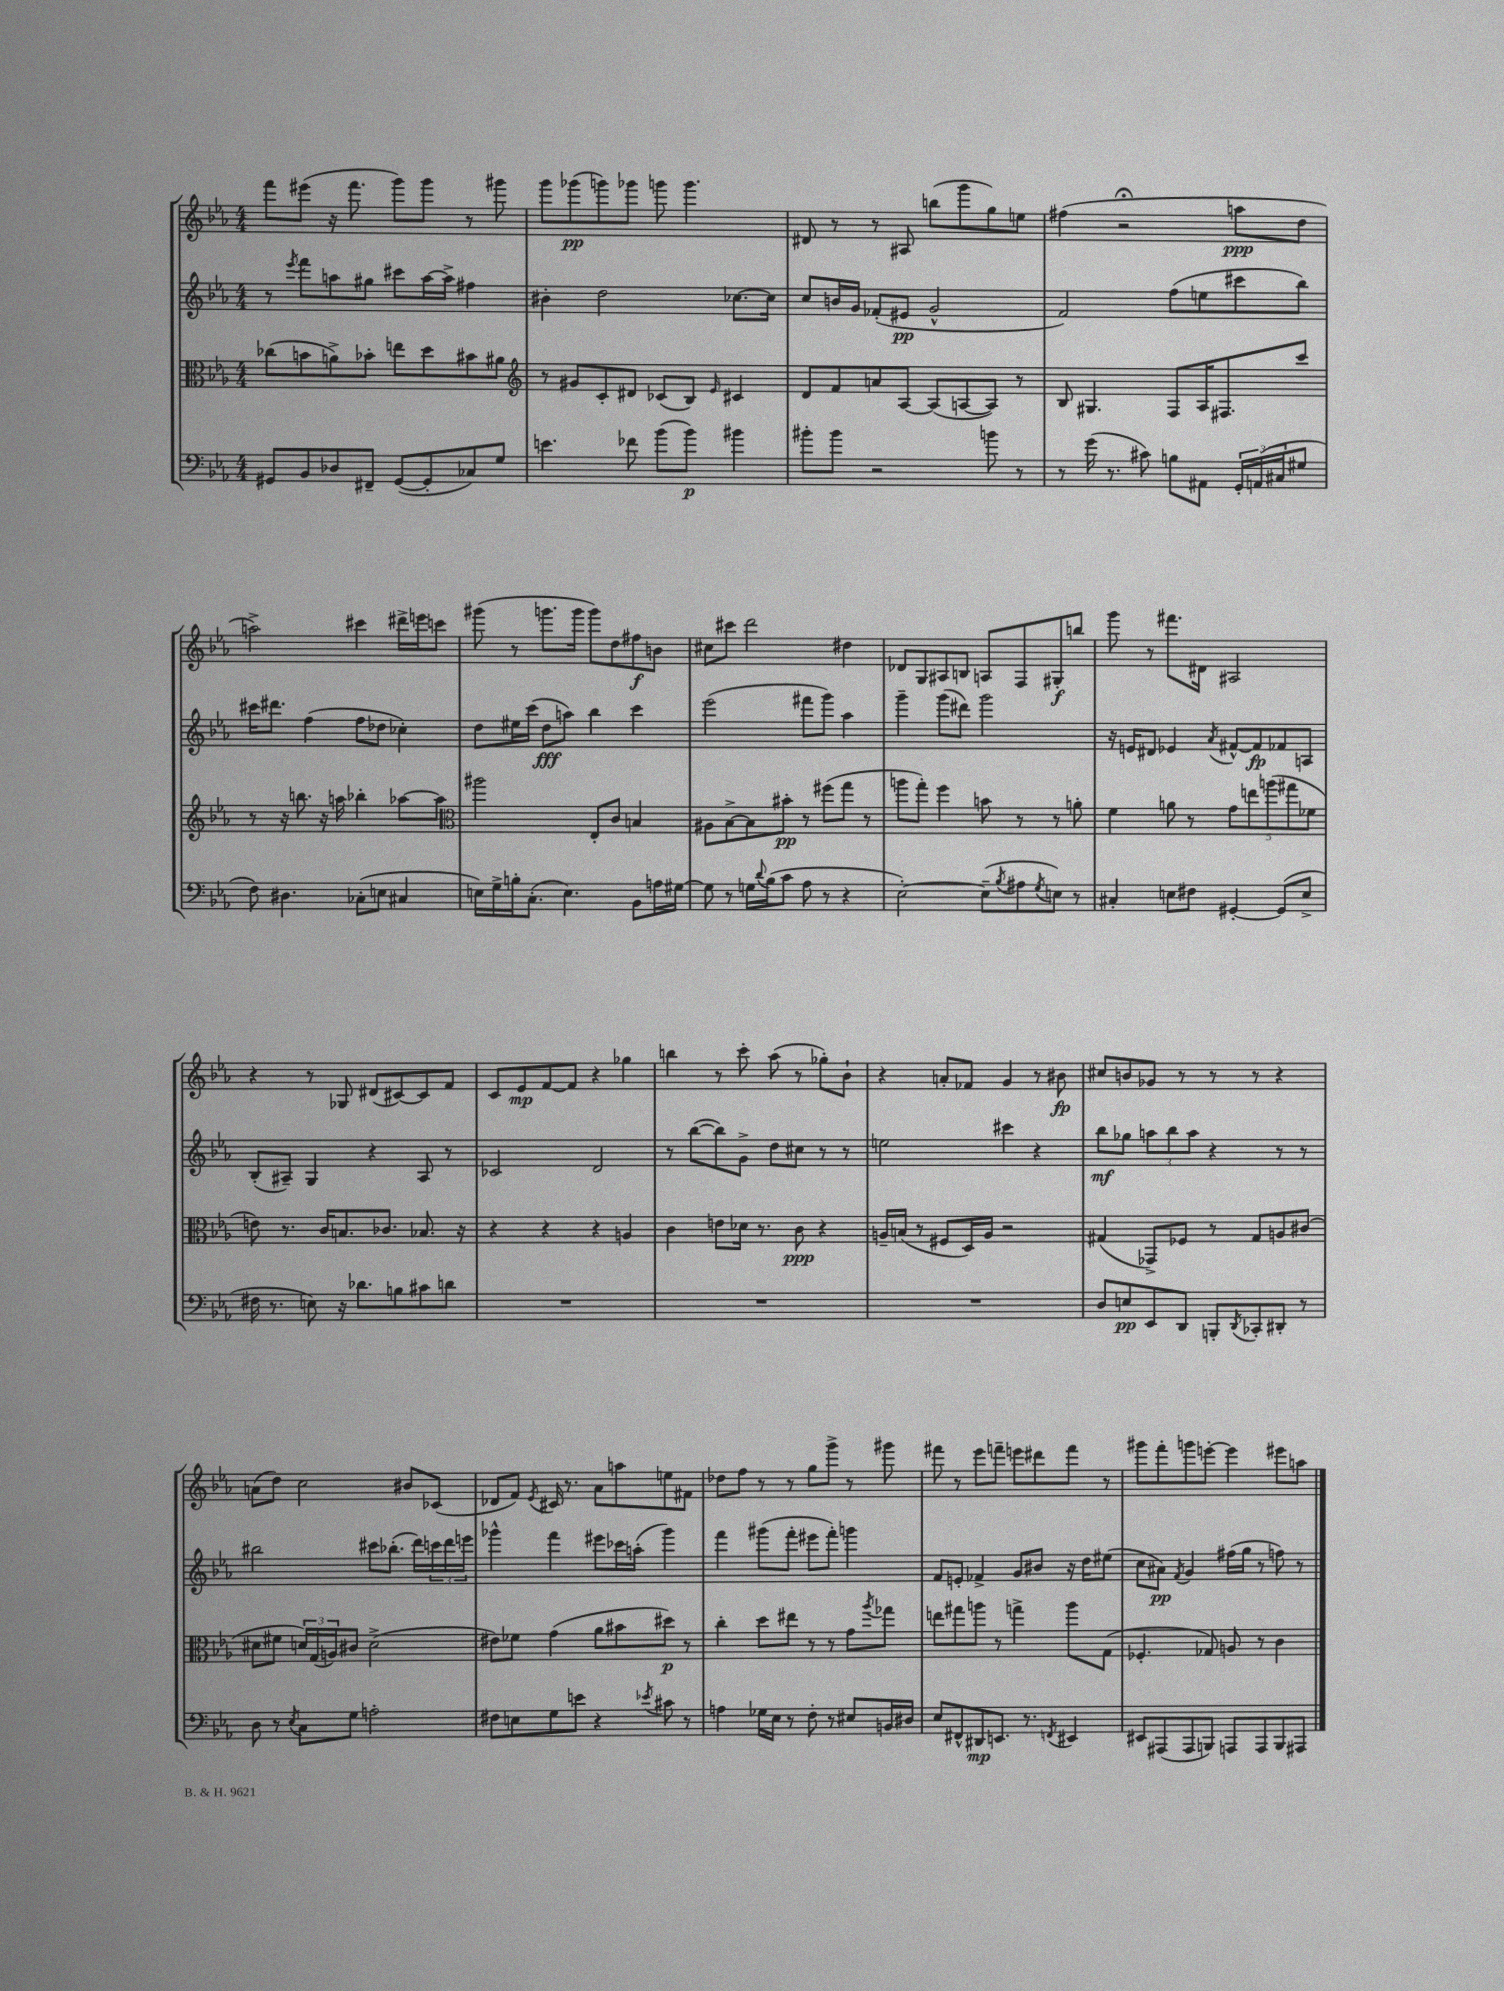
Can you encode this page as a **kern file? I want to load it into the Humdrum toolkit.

**kern	**kern	**kern	**kern
*staff4	*staff3	*staff2	*staff1
*clefF4	*clefC3	*clefG2	*clefG2
*k[b-e-a-]	*k[b-e-a-]	*k[b-e-a-]	*k[b-e-a-]
*M4/4	*M4/4	*M4/4	*M4/4
8GG#/L	(8cc-\L	8r	8fff\L
.	.	8qeee-/	.
8BB-/	8b\	8fff\L	(8eee#\J
8D-/	8a^\)	8aa\	16r
.	.	.	8.fff\
8FF#~/J	8b-'\J	8gg#\J	.
([8GG#/L	8ee\L	8ccc#\L	8ggg\L)
8GG#'/]	8dd\	[16aa\L	8ggg\J
.	.	16aa^\]JJ	.
8C-/)	8b#\	4ff#\	8r
8G/J	8a#\J	.	8ggg#\
=	=	=	=
*	*clefG2	*	*
4.e\	8r	4b#'\	8ggg\L
.	8g#/L	.	(8ggg-\
.	8c'/	2dd\	8ggg\)
8f-\	8d#/J	.	8ggg-\J
(8b-\L	(8c-/L	.	8ggg\
8b-\J)	8B-/J)	.	4.ggg\
.	16qqe-/	.	.
4b#\	4c#/	[8.cc-\L	.
.	.	16cc-\]Jk	.
=	=	=	=
8b#'\L	8d/L	8cc/L	8d#/
8b#\J	8f/	16b/L	8r
.	.	16g/JJ	.
2r	8a/	(8f-'/L	8r
.	[8A-/J	8e#/J	8A#/
.	(8A-/]L	2g^^/	(8bb\L
.	[8A/	.	8ggg\
8b\	8A/]J)	.	8gg\)
8r	8r	.	8ee\J
=	=	=	=
8r	8B-/	2f/)	(4ff#\
(16g\	4.G#/	.	.
8.r	.	.	.
.	.	.	2r;
8c#\)	.	.	.
8B\L	8F/L	(8ff\L	.
8AA#\J	16A-/K	8ee\	.
.	8.F#/	.	.
24GG'/LL	.	8ccc#\	8aa\L
(24AA/	.	.	.
24C#/J	.	.	.
8G#/J	8ccc/J	8bb-\J)	8dd\J
=	=	=	=
8F\)	8r	16ccc#\LK	2aa^\)
.	.	8.ddd#\J	.
4.D#\	16r	.	.
.	8.bb\	.	.
.	.	(4ff\	.
.	16r	.	.
.	16aa\	.	.
(8C-'\L	4bb-'\	8ff\L	4ccc#\
8E\J	.	8dd-\J	.
4C#/	[8aa-\L	4cc-'\)	16ddd#^\LL
.	.	.	16eee\J
.	8aa-\]J	.	8ccc\J
=	=	=	=
*	*clefC3	*	*
16E\LL)	2aa#\	8dd\L	(8ggg#\
16G^\	.	.	.
16B'\J	.	16ee#\L	8r
(8.C'\J	.	(16ccc\JJ	.
.	.	8dd\L	8.ggg\L
4.E\)	.	8aa\J)	.
.	.	.	16ggg\Jk
.	8E-'/L	4bb-\	8ggg\L)
.	8c/J	.	8dd\
8BB-\L	4B/	4ccc\	8ff#\
16A\L	.	.	8b\J
[16G#\JJ	.	.	.
=	=	=	=
8G#\]	8A#\L	(2eee-\	8cc#\L
8r	[8B-^\	.	8ccc#\J
16G\LL	8B-\]	.	2ddd\
8qqd/	.	.	.
(16B-\J	.	.	.
8c\J	8b#'\J	.	.
8A-\	8r	8fff#\L	.
8r	(8ff#\L	8ggg\J)	.
4r	8gg\J	4aa-\	4dd#\
.	8r	.	.
=	=	=	=
[2E-'\)	8aa\L	4ggg~\	8d-/L
.	8gg'\J)	.	8G/
.	4ff\	(8ggg\L	8A#/
.	.	8ddd#\J)	8B/J
(8E-~\]L	8b\	2ggg\	8A/L
8qB-/	.	.	.
8A#\	8r	.	8F/
8qG/	.	.	.
8E\J)	8r	.	8G#'/
8r	8a'\	.	8bb/J
=	=	=	=
4C#'/	4f\	16r	8ggg\
.	.	16e/LK	.
.	.	8d#/J	8r
8E\L	8a\	4e-/	8.fff#\L
8F#\J	8r	.	.
.	.	.	16d#\Jk
.	.	8qa-/	.
[4GG#'/	10g\L	[8f#^^/L	2A#/
.	10ee\	.	.
.	.	8f#/]	.
.	(10aa\	.	.
(8GG#/]L	.	8f-/	.
.	10gg#\	.	.
8E^/J	.	8A/J	.
.	10f-\J	.	.
=	=	=	=
16F#\	8e\)	(8B-'/L	4r
8.r	.	.	.
.	8.r	8A#~/J)	.
8E\)	.	4G/	8r
.	16c/LK	.	.
16r	8.B/	.	8G-/
8.d-\L	.	.	.
.	.	4r	(8d#/L
.	8.c-/J	.	.
8B\	.	.	[8c#/)
8c#\	8.B-/	8A#/	8c#/]
8d\J	.	8r	8f/J
.	16r	.	.
=	=	=	=
1r	4r	2c-/	8c/L
.	.	.	8e-/
.	4r	.	[8f/
.	.	.	8f/]J
.	4r	2d/	4r
.	4A/	.	4gg-\
=	=	=	=
1r	4c\	8r	4bb\
.	.	([8bb-\L	.
.	8e\L	8bb-\])	8r
.	16d-\Jk	8g^\J	8ccc'\
.	8.r	.	.
.	.	8dd\L	(8aa-\
.	8c\	8cc#\J	8r
.	4r	8r	8gg-'\L)
.	.	8r	8b-`\J
=	=	=	=
1r	16A~/LL	2ee\	4r
.	(16B/JJ	.	.
.	8r	.	.
.	8F#/L	.	8a'/L
.	16D/L)	.	8f-/J
.	16A/JJ	.	.
.	2r	4ccc#\	4g/
.	.	4r	8r
.	.	.	8b#\
=	=	=	=
8D/L	(4G#/	8bb-\L	8cc#/L
8E/	.	8gg-\J	8b/
8EE-/	8GG-^/L)	12aa\L	8g-/J
.	.	12bb-\	.
8DD/J	8F-/J	.	8r
.	.	12aa\J	.
8BBB'/L	8r	4r	8r
8qDD/	.	.	.
8CC-'/	8G#/L	.	8r
8DD#'/J	8A/	8r	4r
8r	(8c#/J	8r	.
=	=	=	=
8D\	8d#\L	2bb#\	(8a\L
8r	8f#\J	.	8dd\J)
8qE-/	.	.	.
8C\L	24d/LL)	.	2cc\
.	(24G/	.	.
.	24A/J)	.	.
8G\J	8c#/J	.	.
2A'\	(2d^\	8ccc#\L	.
.	.	(8.bb-'\J	.
.	.	.	8b#/L
.	.	16ddd\LL)	.
.	.	24ccc\	(8c-/J
.	.	24ddd\	.
.	.	24eee\JJ	.
=	=	=	=
8F#\L	8e#\L)	4ggg-^^\	8d-/L
8E\	8f-\J	.	8f/J)
.	.	.	8qe-/
8G\	(4g\	4fff\	16c#/
.	.	.	8.r
8e\J	.	.	.
4r	8a-\L	8eee#\L	8a-\L
.	8b#\	16ccc-\L	8aa\
.	.	(16aa'\JJ	.
8qe-/	.	.	.
8c#\	8dd#\J)	4ggg-\)	8ee\
8r	8r	.	8f#\J
=	=	=	=
4A\	4cc'\	4fff\	8dd-\L
.	.	.	8ff\J
16G-\LL	8dd\L	(8ggg#\L	8r
16E-\JJ	.	.	.
8r	8ee#\J	8fff'\J	8r
8F'\	8r	8eee#\L	8gg\L
8r	8r	8fff'\J)	8ggg^\J
8E#/L	8g\L	4ggg\	8r
.	8qaa-/	.	.
16BB/L	8gg-\J	.	8ggg#\
16D#/JJ	.	.	.
=	=	=	=
8E-/L	8ee\L	8f/L	8fff#\
8FF#^^/	8gg#\	8e'/J	8r
8DD#/	8aa\J	4f-^/	8eee-\L
8.EE/J	8r	.	8fff~\J
.	4gg^\	8g/L	8eee\L
8.r	.	.	.
.	.	8b#/J	8ddd#\
8qFF/	.	.	.
4EE#/	8aa\L	16r	8fff\J
.	.	16dd\LK	.
.	(8G\J	(8ee#\J	8r
=	=	=	=
8EE#/L	4.F-'/	8cc\L	8ggg#\L
(8AAA#/	.	8a#\J)	8fff'\
.	.	8qf/	.
8AAA#/	.	4g/	8ggg\
8BBB/J)	8G-/)	.	[8eee'\J
8AAA/L	8A/	(16ff#\LL	4eee\]
.	.	16gg\JJ	.
8AAA/	8r	8r	.
8BBB/	4c\	8ff\)	8eee#\L
8AAA#/J	.	8r	8aa\J
==	==	==	==
*-	*-	*-	*-
